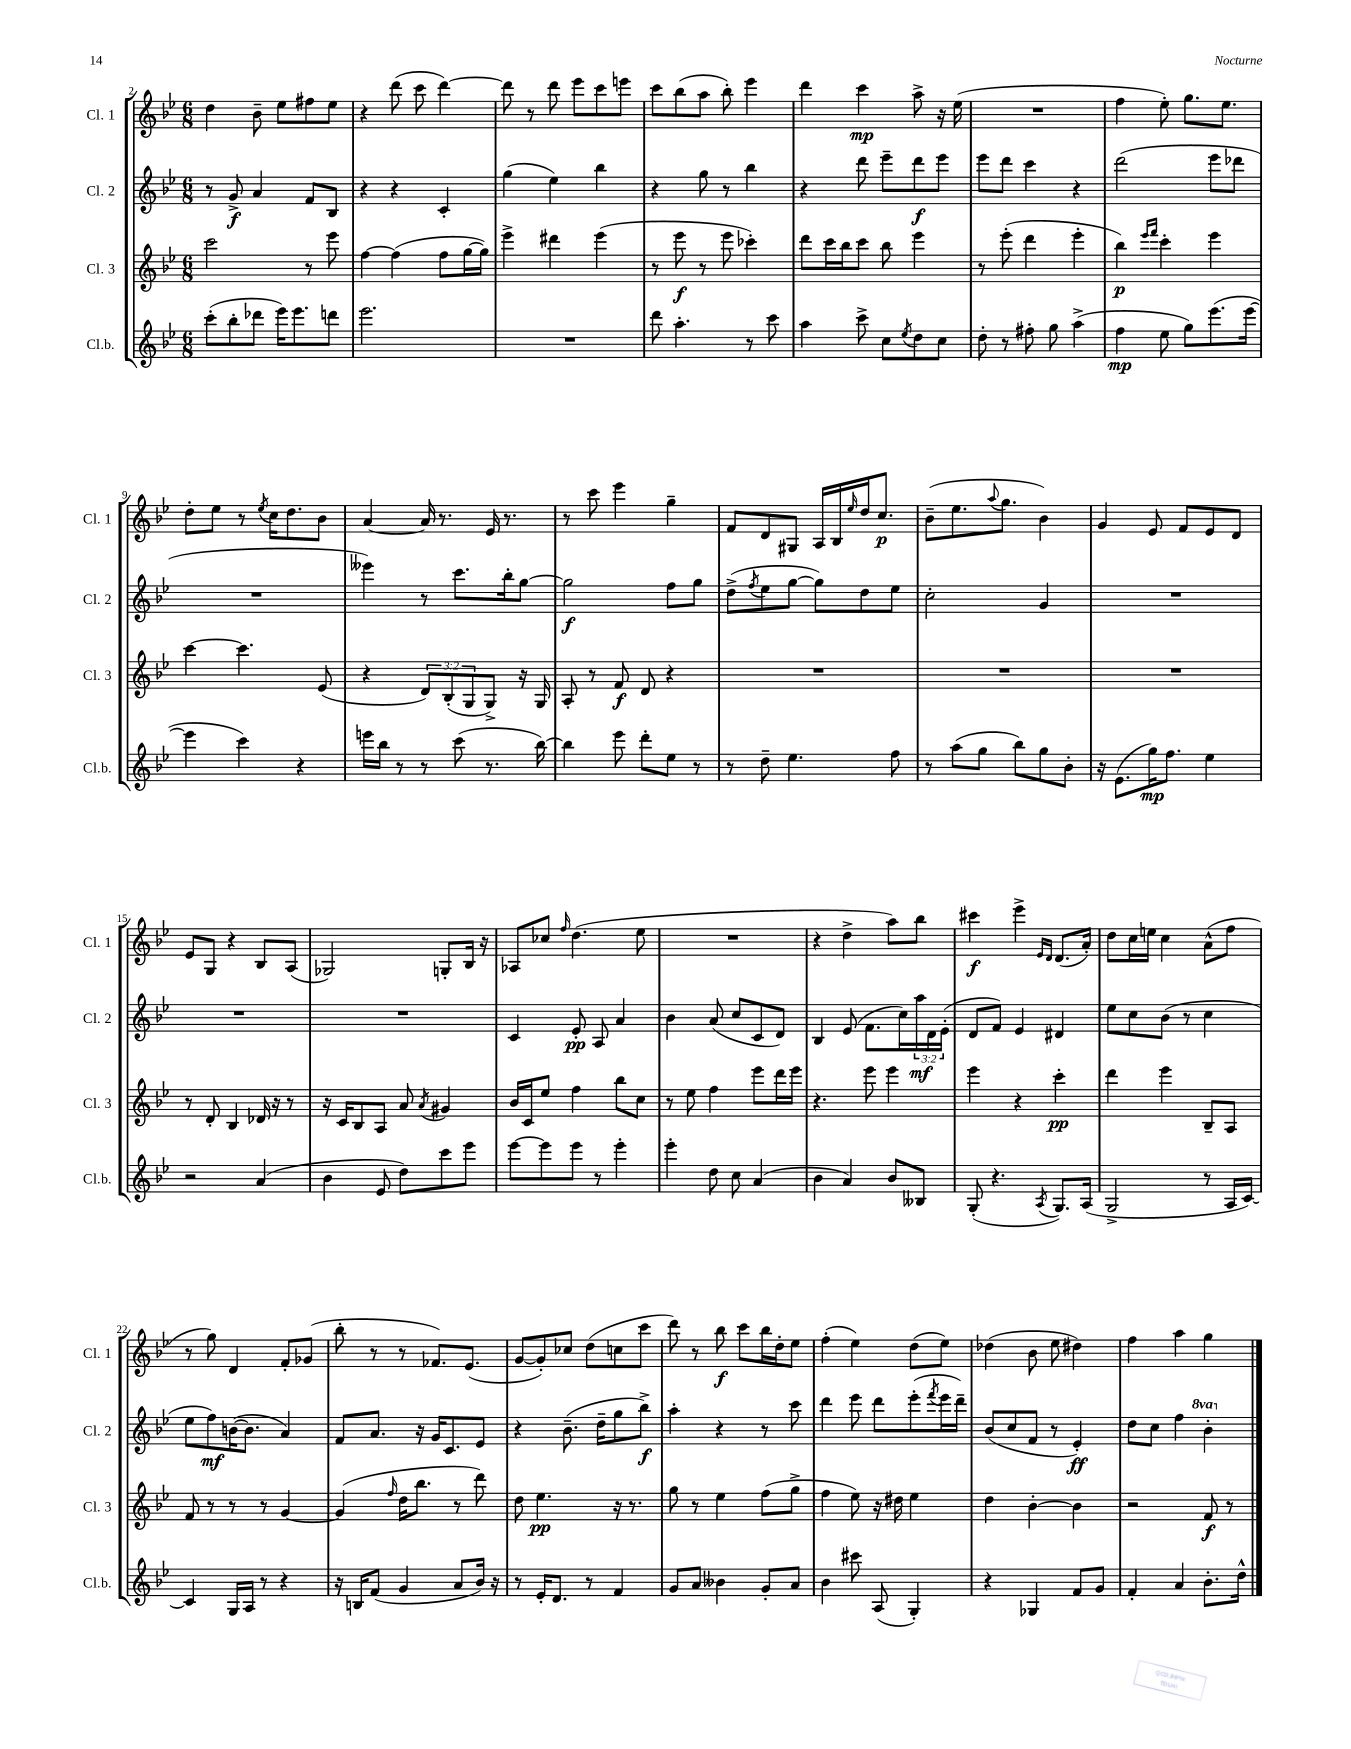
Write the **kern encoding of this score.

**kern	**dynam	**kern	**dynam	**kern	**dynam	**kern	**dynam
*part4	*part4	*part3	*part3	*part2	*part2	*part1	*part1
*staff4	*staff4	*staff3	*staff3	*staff2	*staff2	*staff1	*staff1
*I"Cl.b.	*	*I"Cl. 3	*	*I"Cl. 2	*	*I"Cl. 1	*
*I'Cl.b.	*	*I'Cl. 3	*	*I'Cl. 2	*	*I'Cl. 1	*
*clefG2	*	*clefG2	*	*clefG2	*	*clefG2	*
*k[b-e-]	*	*k[b-e-]	*	*k[b-e-]	*	*k[b-e-]	*
*M6/8	*	*M6/8	*	*M6/8	*	*M6/8	*
=2	=2	=2	=2	=2	=2	=2	=2
(8ccc'\L	.	2ccc\	.	8r	.	4dd\	.
8bb-'\	.	.	.	8g^/	f	.	.
8ddd-X\J	.	.	.	4a/	.	8b-~\	.
16eee-\KL)	.	.	.	.	.	8ee-\L	.
8.eee-\	.	.	.	.	.	.	.
.	.	8r	.	8f/L	.	8ff#X\	.
8dddn\J	.	8eee-\	.	8B-/J	.	8ee-\J	.
=3	=3	=3	=3	=3	=3	=3	=3
2.eee-\	.	[4ff\	.	4r	.	4r	.
.	.	(4ff\]	.	4r	.	(8ddd\	.
.	.	.	.	.	.	8ccc\	.
.	.	8ff\L	.	4c'/	.	[4ddd\)	.
.	.	[16gg\L	.	.	.	.	.
.	.	16gg\JJ])	.	.	.	.	.
=4	=4	=4	=4	=4	=4	=4	=4
2.r	.	4eee-^\	.	(4gg\	.	8ddd\]	.
.	.	.	.	.	.	8r	.
.	.	4ddd#X\	.	4ee-\)	.	8ddd\	.
.	.	.	.	.	.	8eee-\L	.
.	.	(4eee-\	.	4bb-\	.	8ccc\	.
.	.	.	.	.	.	8eeen\J	.
=5	=5	=5	=5	=5	=5	=5	=5
8ddd\	.	8r	.	4r	.	8ccc\L	.
4.aa'\	.	8eee-\	f	.	.	(8bb-\	.
.	.	8r	.	8gg\	.	8aa\J	.
.	.	8eee-\	.	8r	.	8bb-'\)	.
8r	.	4ccc-X'\)	.	4bb-\	.	4eee-\	.
8ccc\	.	.	.	.	.	.	.
=6	=6	=6	=6	=6	=6	=6	=6
4aa\	.	8ddd\L	.	4r	.	4ddd\	.
.	.	16ccc\L	.	.	.	.	.
.	.	16bb-\J	.	.	.	.	.
8ccc^\	.	8ccc\J	.	8ddd\	.	4ccc\	mp
8cc\L	.	8bb-\	.	8eee-~\L	.	.	.
8qee-/	.	.	.	.	.	.	.
8dd\	.	4eee-\	.	8ddd\	f	8aa^\	.
8cc\J	.	.	.	8eee-\J	.	16r	.
.	.	.	.	.	.	(16ee-\	.
=7	=7	=7	=7	=7	=7	=7	=7
8dd'\	.	8r	.	8eee-\L	.	2.r	.
8r	.	(8eee-'\	.	8ddd\J	.	.	.
8ff#X'\	.	4ddd\	.	4ccc\	.	.	.
8gg\	.	.	.	.	.	.	.
(4aa^\	.	4eee-'\	.	4r	.	.	.
=8	=8	=8	=8	=8	=8	=8	=8
4ff\	mp	4bb-\)	p	(2ddd\	.	4ff\	.
.	.	16qqeee-/LL	.	.	.	.	.
.	.	16qqfff/JJ	.	.	.	.	.
8ee-\	.	4ccc'\	.	.	.	8ee-'\)	.
8gg\L)	.	.	.	.	.	8.gg\L	.
(8.eee-\	.	4eee-\	.	8eee-\L	.	.	.
.	.	.	.	.	.	8.ee-\J	.
.	.	.	.	8ddd-X\J	.	.	.
[16eee-\Jk	.	.	.	.	.	.	.
!!LO:LB:g=z
=9	=9	=9	=9	=9	=9	=9	=9
4eee-\]	.	[4ccc\	.	2.r	.	8dd'\L	.
.	.	.	.	.	.	8ee-\J	.
4ccc\)	.	4.ccc\]	.	.	.	8r	.
.	.	.	.	.	.	8qee-/	.
.	.	.	.	.	.	16cc\KL	.
.	.	.	.	.	.	8.dd\	.
4r	.	.	.	.	.	.	.
.	.	(8e-/	.	.	.	8b-\J	.
=10	=10	=10	=10	=10	=10	=10	=10
16eeen\LL	.	4r	.	4eee--X\)	.	[4a/	.
16bb-\JJ	.	.	.	.	.	.	.
8r	.	.	.	.	.	.	.
8r	.	12d/L)	.	8r	.	16a/]	.
.	.	.	.	.	.	8.r	.
.	.	(12B-'/	.	.	.	.	.
(8ccc\	.	.	.	8.ccc\L	.	.	.
.	.	12G/	.	.	.	.	.
8.r	.	8G^/J)	.	.	.	16e-/	.
.	.	.	.	16bb-'\k	.	8.r	.
.	.	16r	.	[8gg\J	.	.	.
[16bb-\)	.	16G/	.	.	.	.	.
=11	=11	=11	=11	=11	=11	=11	=11
4bb-\]	.	8A'/	.	2gg\]	f	8r	.
.	.	8r	.	.	.	8ccc\	.
8eee-\	.	8f/	f	.	.	4eee-\	.
8ddd'\L	.	8d/	.	.	.	.	.
8ee-\J	.	4r	.	8ff\L	.	4gg~\	.
8r	.	.	.	8gg\J	.	.	.
=12	=12	=12	=12	=12	=12	=12	=12
8r	.	2.r	.	(8dd^\L	.	8f/L	.
.	.	.	.	8qff/	.	.	.
8dd~\	.	.	.	8ee-\	.	8d/	.
4.ee-\	.	.	.	[8gg\J	.	8G#X/J	.
.	.	.	.	8gg\L])	.	16A/LL	.
.	.	.	.	.	.	16B-/	.
.	.	.	.	.	.	16qqee-/	.
.	.	.	.	8dd\	.	16dd/J	.
.	.	.	.	.	.	8.cc/J	p
8ff\	.	.	.	8ee-\J	.	.	.
=13	=13	=13	=13	=13	=13	=13	=13
8r	.	2.r	.	2cc'\	.	(8b-~\L	.
(8aa\L	.	.	.	.	.	8.ee-\	.
8gg\J	.	.	.	.	.	.	.
.	.	.	.	.	.	8qqaa/	.
.	.	.	.	.	.	8.gg\J	.
8bb-\L)	.	.	.	.	.	.	.
8gg\	.	.	.	4g/	.	4b-\)	.
8b-'\J	.	.	.	.	.	.	.
=14	=14	=14	=14	=14	=14	=14	=14
16r	.	2.r	.	2.r	.	4g/	.
(8.e-\L	.	.	.	.	.	.	.
16gg\K)	mp	.	.	.	.	8e-/	.
8.ff\J	.	.	.	.	.	.	.
.	.	.	.	.	.	8f/L	.
4ee-\	.	.	.	.	.	8e-/	.
.	.	.	.	.	.	8d/J	.
!!LO:LB:g=z
=15	=15	=15	=15	=15	=15	=15	=15
2r	.	8r	.	2.r	.	8e-/L	.
.	.	8d'/	.	.	.	8G/J	.
.	.	4B-/	.	.	.	4r	.
(4a/	.	16d-X/	.	.	.	8B-/L	.
.	.	16r	.	.	.	.	.
.	.	8r	.	.	.	(8A/J	.
=16	=16	=16	=16	=16	=16	=16	=16
4b-\	.	16r	.	2.r	.	2G-X/)	.
.	.	16c/KL	.	.	.	.	.
.	.	8B-/	.	.	.	.	.
8e-/	.	8A/J	.	.	.	.	.
8dd\L)	.	8a/	.	.	.	.	.
.	.	8qa/	.	.	.	.	.
8ccc\	.	4g#X/	.	.	.	8Gn'/L	.
8eee-\J	.	.	.	.	.	16B-/Jk	.
.	.	.	.	.	.	16r	.
=17	=17	=17	=17	=17	=17	=17	=17
[8eee-\L	.	16b-/LL	.	4c/	.	8A-X/L	.
.	.	16c/J	.	.	.	.	.
8eee-\]	.	8ee-/J	.	.	.	8cc-X/J	.
.	.	.	.	.	.	16qqff/	.
8eee-\J	.	4ff\	.	8e-'/	pp	(4.dd\	.
8r	.	.	.	8A/	.	.	.
4eee-'\	.	8bb-\L	.	4a/	.	.	.
.	.	8cc\J	.	.	.	8ee-\	.
=18	=18	=18	=18	=18	=18	=18	=18
4eee-'\	.	8r	.	4b-\	.	2.r	.
.	.	8ee-\	.	.	.	.	.
8dd\	.	4ff\	.	(8a/	.	.	.
8cc\	.	.	.	8cc/L	.	.	.
(4a/	.	8eee-\L	.	8c/	.	.	.
.	.	16ddd\L	.	8d/J)	.	.	.
.	.	16eee-\JJ	.	.	.	.	.
=19	=19	=19	=19	=19	=19	=19	=19
4b-\	.	4.r	.	4B-/	.	4r	.
4a/)	.	.	.	(8e-/	.	4dd^\	.
.	.	8eee-\	.	8.f\L	.	.	.
8b-/L	.	4eee-\	.	.	.	8aa\L)	.
.	.	.	.	16cc\L)	.	.	.
8B--X/J	.	.	.	24aa\	mf	8bb-\J	.
.	.	.	.	24d\	.	.	.
.	.	.	.	(24e-'\JJ	.	.	.
=20	=20	=20	=20	=20	=20	=20	=20
(8G'/	.	4eee-\	.	8d/L	.	4ccc#X\	f
4.r	.	.	.	8f/J)	.	.	.
.	.	4r	.	4e-/	.	4eee-^\	.
.	.	.	.	.	.	16qqe-/LL	.
8qA/	.	.	.	.	.	16qqd/JJ	.
8.G/L)	.	4ccc'\	pp	4d#X/	.	(8.d/L	.
(16A/Jk	.	.	.	.	.	16a'/Jk)	.
=21	=21	=21	=21	=21	=21	=21	=21
2G^/	.	4ddd\	.	8ee-\L	.	8dd\L	.
.	.	.	.	8cc\	.	16cc\L	.
.	.	.	.	.	.	16een\JJ	.
.	.	4eee-\	.	(8b-\J	.	4cc\	.
.	.	.	.	8r	.	.	.
8r	.	8B-~/L	.	4cc\	.	(8a^^\L	.
16A/LL	.	8A/J	.	.	.	8ff\J	.
[16c/JJ)	.	.	.	.	.	.	.
!!LO:LB:g=z
=22	=22	=22	=22	=22	=22	=22	=22
4c/]	.	8f/	.	8ee-\L	.	8r	.
.	.	8r	.	8ff\)	mf	8gg\)	.
16G/LL	.	8r	.	([16bn\K	.	4d/	.
16A/JJ	.	.	.	8.b\J]	.	.	.
8r	.	8r	.	.	.	.	.
4r	.	[4g/	.	4a/)	.	8f'/L	.
.	.	.	.	.	.	(8g-X/J	.
=23	=23	=23	=23	=23	=23	=23	=23
16r	.	(4g/]	.	8f/L	.	8bb-'\	.
16Bn/KL	.	.	.	.	.	.	.
(8f/J	.	.	.	8.a/J	.	8r	.
.	.	16qqff/	.	.	.	.	.
4g/	.	16dd\KL	.	.	.	8r	.
.	.	8.bb-\J	.	16r	.	.	.
.	.	.	.	16g/KL	.	8.f-X/L)	.
.	.	.	.	8.c/	.	.	.
8a/L	.	8r	.	.	.	.	.
.	.	.	.	.	.	(8.e-/J	.
16b-/Jk)	.	8ddd\)	.	8e-/J	.	.	.
16r	.	.	.	.	.	.	.
=24	=24	=24	=24	=24	=24	=24	=24
8r	.	8dd\	.	4r	.	[8g/L	.
16e-'/KL	.	4.ee-\	pp	.	.	8g'/])	.
8.d/J	.	.	.	.	.	.	.
.	.	.	.	(8.b-~\	.	8cc-X/J	.
8r	.	.	.	.	.	(8dd\L	.
.	.	.	.	16dd~\KL	.	.	.
4f/	.	16r	.	8gg\	.	8ccn\	.
.	.	8.r	.	.	.	.	.
.	.	.	.	8bb-^\J)	f	8ccc\J	.
=25	=25	=25	=25	=25	=25	=25	=25
8g/L	.	8gg\	.	4aa'\	.	8ddd\)	.
8a/J	.	8r	.	.	.	8r	.
4b--X\	.	4ee-\	.	4r	.	8bb-\	f
.	.	.	.	.	.	8ccc\L	.
8g'/L	.	(8ff\L	.	8r	.	16bb-\L	.
.	.	.	.	.	.	16dd'\J	.
8a/J	.	8gg^\J	.	8ccc\	.	8ee-\J	.
=26	=26	=26	=26	=26	=26	=26	=26
4b-\	.	4ff\	.	4ddd\	.	(4ff'\	.
8ccc#X\	.	8ee-\)	.	8eee-\	.	4ee-\)	.
(8A/	.	16r	.	8ddd\L	.	.	.
.	.	16dd#X\	.	.	.	.	.
4G'/)	.	4ee-\	.	(8eee-'\	.	(8dd\L	.
.	.	.	.	8qfff/	.	.	.
.	.	.	.	16eee-\L	.	8ee-\J)	.
.	.	.	.	16ddd~\JJ)	.	.	.
=27	=27	=27	=27	=27	=27	=27	=27
4r	.	4dd\	.	(8b-/L	.	(4dd-X\	.
.	.	.	.	8cc/	.	.	.
4G-X/	.	[4b-'\	.	8f/J	.	8b-\	.
.	.	.	.	8r	.	8ee-\	.
8f/L	.	4b-\]	.	4e-'/)	ff	4dd#X\)	.
8g/J	.	.	.	.	.	.	.
=28	=28	=28	=28	=28	=28	=28	=28
4f'/	.	2r	.	8dd\L	.	4ff\	.
.	.	.	.	8cc\J	.	.	.
4a/	.	.	.	4ff\	.	4aa\	.
*	*	*	*	*8va	*	*	*
8.b-'\L	.	8f/	f	4bb-'\	.	4gg\	.
.	.	8r	.	.	.	.	.
16dd^^\Jk	.	.	.	.	.	.	.
*	*	*	*	*X8va	*	*	*
==	==	==	==	==	==	==	==
*-	*-	*-	*-	*-	*-	*-	*-
